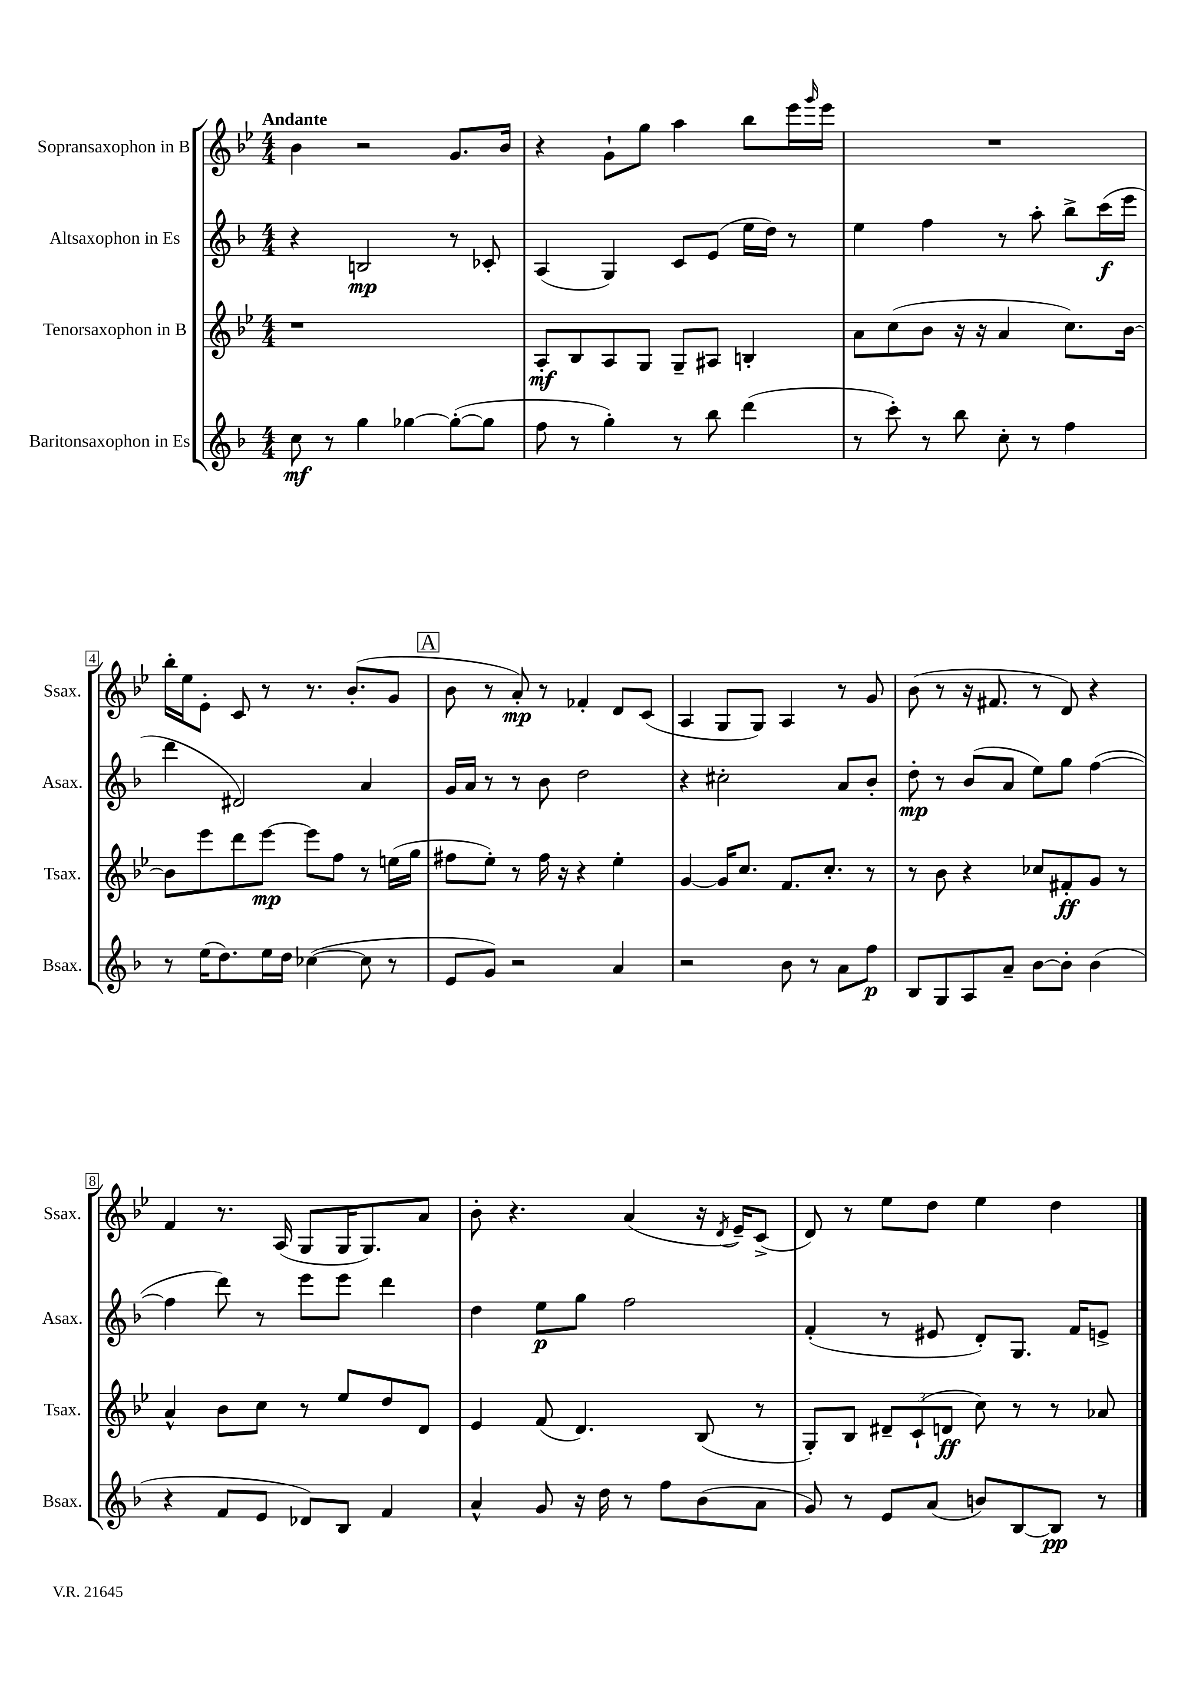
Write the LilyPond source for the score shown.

<<
\new StaffGroup <<
\new Staff = "s0" \with { instrumentName = "Sopransaxophon in B" shortInstrumentName = "Ssax." } {
    \clef treble \key bes \major \numericTimeSignature \time 4/4 \tempo "Andante"
    bes'4 r2 g'8. bes'16 |
    r4 g'8-! g''8 a''4 bes''8 ees'''16 \grace { g'''16 } ees'''16 |
    R1 |
    bes''16-. ees''16 ees'8-. c'8 r8 r8. bes'8.-.( g'8 |
    \mark \markup { \box "A" } bes'8 r8 a'8-.\mp) r8 fes'4-. d'8 c'8( |
    a4 g8 g8) a4 r8 g'8 |
    bes'8( r8 r16 fis'8. r8 d'8) r4 |
    f'4 r8. a16( g8 g16 g8.) a'8 |
    bes'8-. r4. a'4( r16 \acciaccatura { d'8 } ees'16--) c'8->( |
    d'8) r8 ees''8 d''8 ees''4 d''4 \bar "|." |
}
\new Staff = "s1" \with { instrumentName = "Altsaxophon in Es" shortInstrumentName = "Asax." } {
    \clef treble \key f \major \numericTimeSignature \time 4/4
    r4 b2\mp r8 ces'8-. |
    a4( g4) c'8 e'8( e''16 d''16) r8 |
    e''4 f''4 r8 a''8-. bes''8-> c'''16\f( e'''16 |
    d'''4 dis'2) a'4 |
    \mark \markup { \box "A" } g'16 a'16 r8 r8 bes'8 d''2 |
    r4 cis''2-. a'8 bes'8-. |
    d''8-.\mp r8 bes'8( a'8 e''8) g''8 f''4~( |
    f''4 d'''8) r8 e'''8 e'''8 d'''4 |
    d''4 e''8\p g''8 f''2 |
    f'4-.( r8 eis'8 d'8-.) g8. f'16 e'8-> \bar "|." |
}
\new Staff = "s2" \with { instrumentName = "Tenorsaxophon in B" shortInstrumentName = "Tsax." } {
    \clef treble \key bes \major \numericTimeSignature \time 4/4
    r1 |
    a8-.\mf bes8 a8 g8 g8-- ais8 b4-. |
    a'8 c''8( bes'8 r16 r16 a'4 c''8.) bes'16~ |
    bes'8 ees'''8 d'''8 ees'''8~\mp ees'''8 f''8 r8 e''16( g''16 |
    \mark \markup { \box "A" } fis''8 ees''8-.) r8 fis''16 r16 r4 ees''4-. |
    g'4~ g'16 c''8. f'8. c''8.-. r8 |
    r8 bes'8 r4 ces''8 fis'8-.\ff g'8 r8 |
    a'4-^ bes'8 c''8 r8 ees''8 d''8 d'8 |
    ees'4 f'8( d'4.) bes8( r8 |
    g8-.) bes8 \tuplet 3/2 { dis'8-- c'8-!( d'8\ff } c''8) r8 r8 aes'8 \bar "|." |
}
\new Staff = "s3" \with { instrumentName = "Baritonsaxophon in Es" shortInstrumentName = "Bsax." } {
    \clef treble \key f \major \numericTimeSignature \time 4/4
    c''8\mf r8 g''4 ges''4~ ges''8~-.( ges''8 |
    f''8 r8 g''4-.) r8 bes''8 d'''4( |
    r8 c'''8-.) r8 bes''8 c''8-. r8 f''4 |
    r8 e''16( d''8.) e''16 d''16 ces''4~( ces''8 r8 |
    \mark \markup { \box "A" } e'8 g'8) r2 a'4 |
    r2 bes'8 r8 a'8 f''8\p |
    bes8 g8 a8 a'8-- bes'8~ bes'8-. bes'4( |
    r4 f'8 e'8 des'8) bes8 f'4 |
    a'4-^ g'8 r16 d''16 r8 f''8 bes'8( a'8 |
    g'8) r8 e'8 a'8( b'8) bes8~ bes8\pp r8 \bar "|." |
}
>>
>>
\layout { \context { \Score \override BarNumber.stencil = #(make-stencil-boxer 0.1 0.3 ly:text-interface::print) } }
